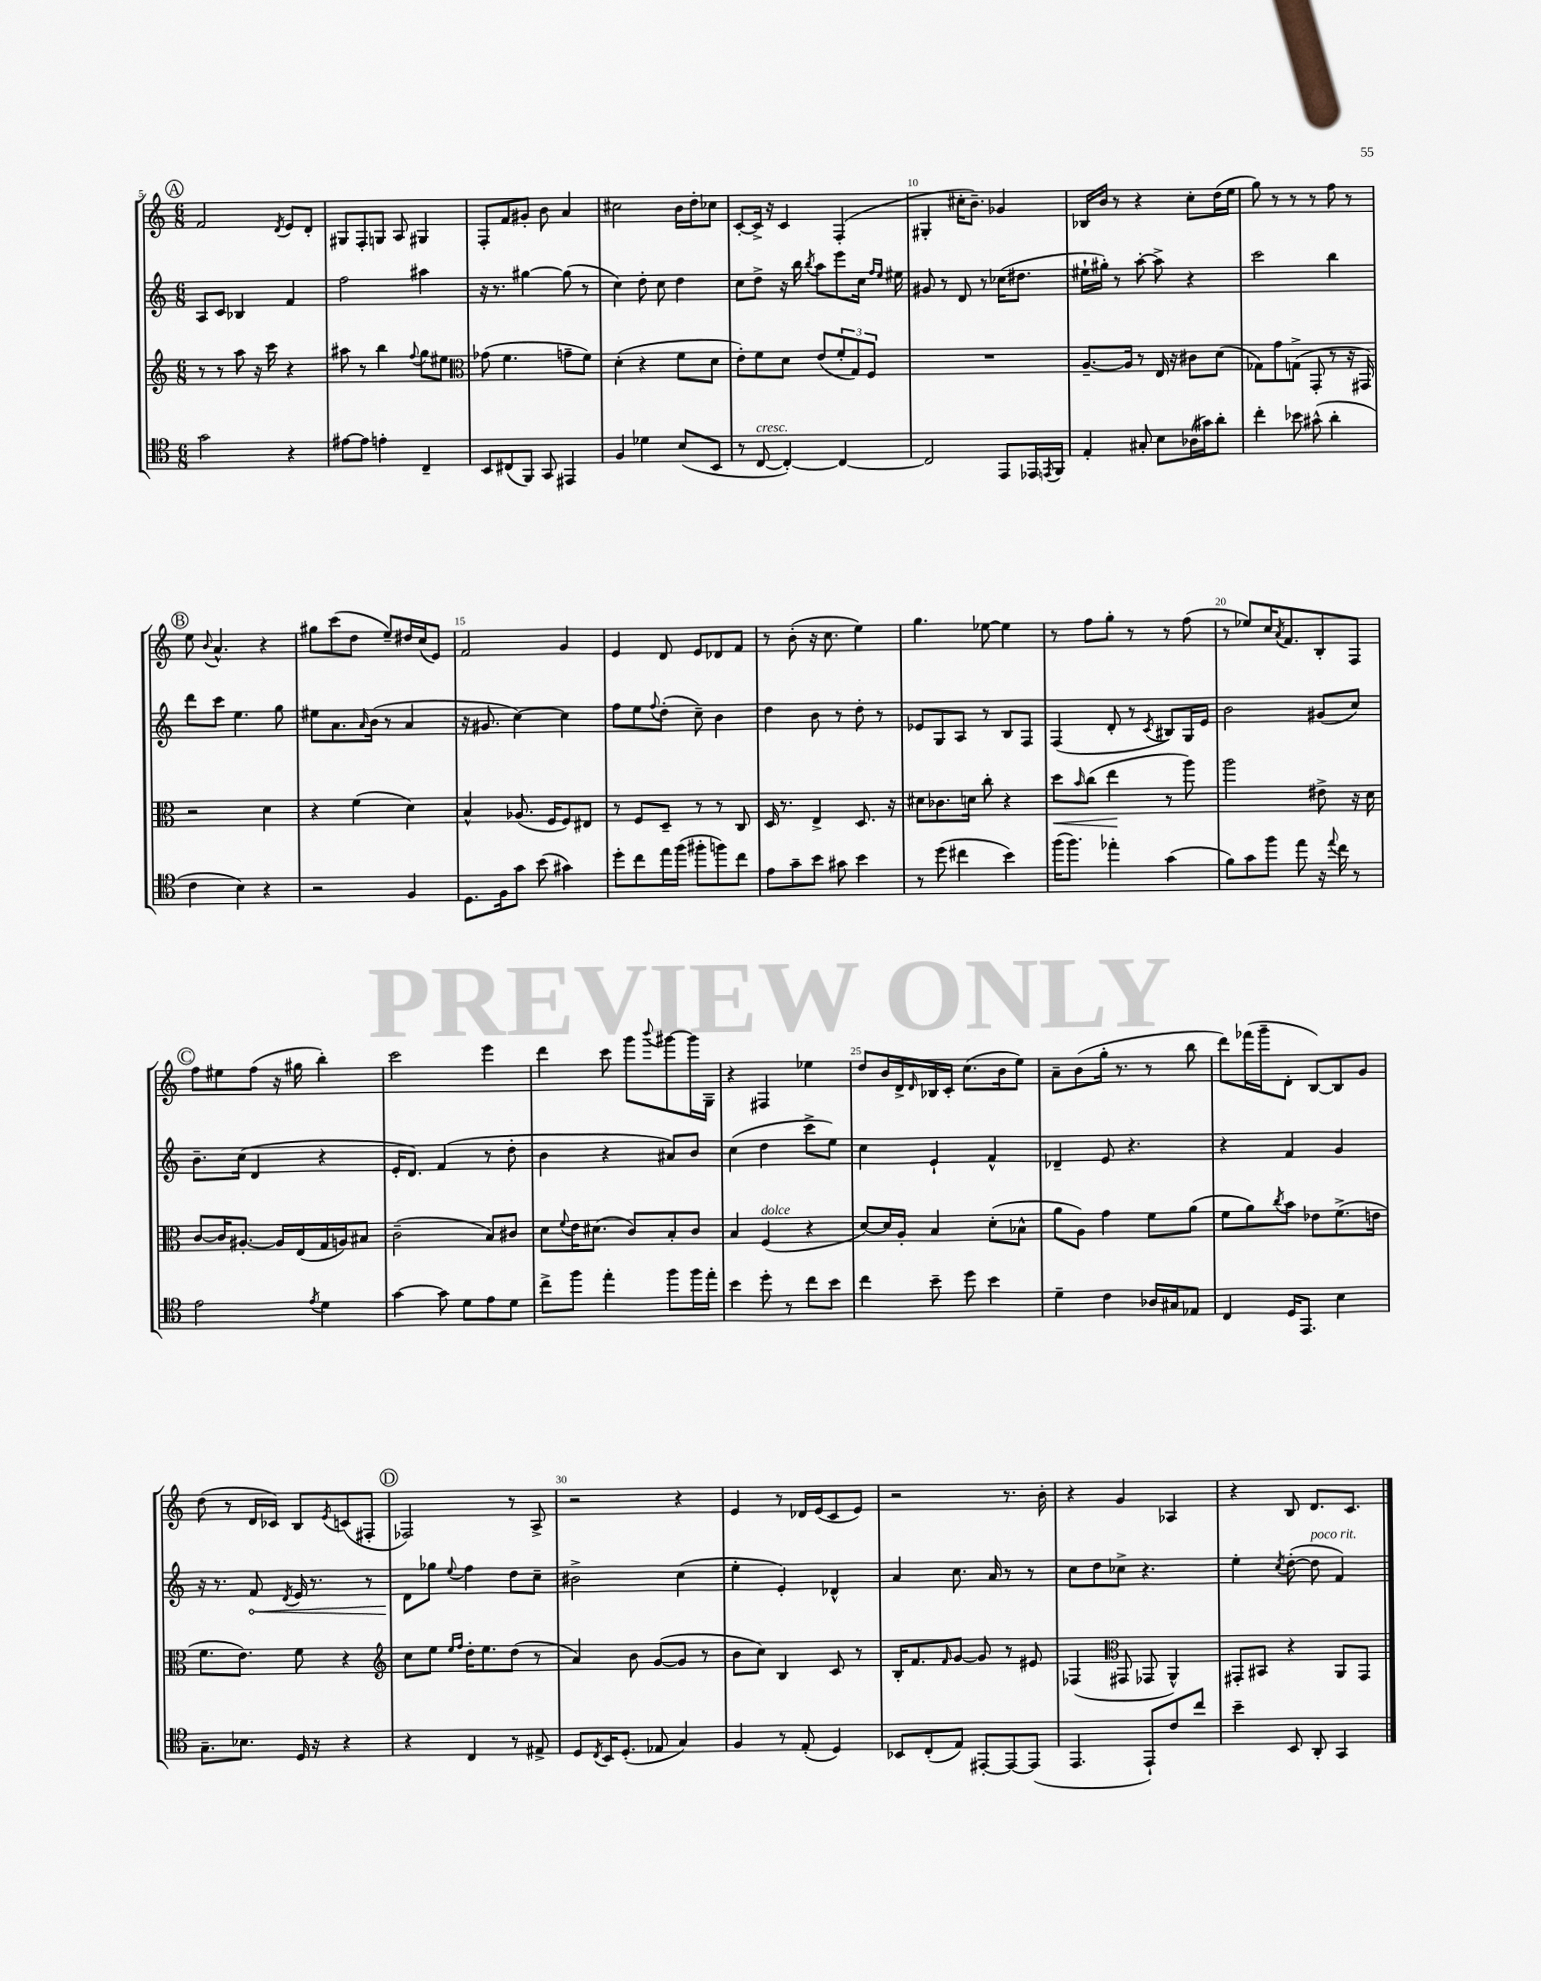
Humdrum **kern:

**kern	**kern	**kern	**kern
*staff4	*staff3	*staff2	*staff1
*clefC4	*clefG2	*clefG2	*clefG2
*k[]	*k[]	*k[]	*k[]
*M6/8	*M6/8	*M6/8	*M6/8
2g	8r	8A	2f
.	8r	8c	.
.	8aa	4B-	.
.	16r	.	.
.	16ccc	.	.
.	.	.	8qd
4r	4r	4f	8e
.	.	.	8d'
=	=	=	=
[8e#	8aa#	2ff	8G#
8e#]	8r	.	8F'
4e'	4bb	.	8G
.	.	.	8A
.	8qqff	.	.
4C~	8gg	4aa#	4G#
.	8ee#	.	.
=	=	=	=
*	*clefC3	*	*
8BB	(8g-	16r	8F'
.	.	8.r	.
(8C#	4.f	.	8f
8FF)	.	[4gg#	8g#'
8GG	.	.	8b
4EE#	8g~	(8gg#]	4a
.	8f)	8r	.
=	=	=	=
4F	(4d'	4cc)	2cc#
4d-	4r	8dd'	.
.	.	8cc	.
(8B	8f	4dd	16b
.	.	.	16dd'
8BB	8d	.	8cc-
=	=	=	=
8r	8e')	8cc	[8c'
[8C	8f	8dd^	16c^]
.	.	.	16r
4C'_)	8d	16r	4c
.	.	16bb	.
.	.	8qbb	.
.	(8e	8aa	.
4C_	12f'	8eee	(4F'
.	12G)	.	.
.	.	16cc	.
.	12F	.	.
.	.	16qqff	.
.	.	16qqee	.
.	.	16ee#	.
=	=	=	=
2C]	2.r	8g#	4G#'
.	.	8r	.
.	.	8d	16cc#'
.	.	.	8.b~)
.	.	8r	.
8EE	.	(16cc-	4g-
.	.	8.dd#	.
16EE-	.	.	.
8qEE	.	.	.
16FF	.	.	.
=	=	=	=
4E'	[8.A~	16ee#`	16B-
.	.	16gg#')	16b
.	.	8r	8r
.	16A]	.	.
8G#'	8r	[8aa'	4r
8B	16E	8aa^]	.
.	16r	.	.
(16A-	8c#	4r	8cc'
16g#)	.	.	.
8a'	(8d	.	(16dd
.	.	.	16ee
=	=	=	=
4cc'	8G-)	2ccc	8gg)
.	8g	.	8r
8b-	(8G^	.	8r
(8g#^^	8GG'	.	8r
4a'	8r	4bb	8ff
.	16r	.	8r
.	16GG#)	.	.
=	=	=	=
4c	2r	8ddd	8ee
.	.	.	8qqb
.	.	8ccc	4.a^^
4B)	.	4.ee	.
4r	4d	.	4r
.	.	8gg	.
=	=	=	=
2r	4r	8ee#	8gg#
.	.	8.a	(8ccc
.	(4f	.	8dd
.	.	16qqa	.
.	.	(16b	.
.	.	8r	8ee~)
4F	4d)	4a	16dd#
.	.	.	(16cc
.	.	.	8e)
=	=	=	=
8.D	4B^^	16r	2f
.	.	8.g#	.
16F	.	.	.
8g	(8.A-	[4cc)	.
(8b	.	.	.
.	16F	.	.
4g#)	8F)	4cc]	4g
.	8E#	.	.
=	=	=	=
8dd'	8r	8ff	4e
8cc	8F	8ee	.
.	.	8qqff	.
16ee	8D~	(8dd'	8d
(16ff	.	.	.
8ff#'	8r	8cc~)	8e
8ff)	8r	4b	8d-
8cc	8C	.	8f
=	=	=	=
8e	16D	4dd	8r
.	8.r	.	.
8g~	.	.	(8b'
8b	4E^	8b	16r
.	.	.	8.cc
8g#	.	8r	.
4b	8.D	8dd'	4ee)
.	.	8r	.
.	16r	.	.
=	=	=	=
8r	8d#	8e-	4.gg
(8dd	8.c-	8G	.
4cc#	.	8A	.
.	16d	.	.
.	8cc'	8r	[8ee-
4b)	4r	8B	4ee-]
.	.	8F	.
=	=	=	=
(16ff	8dd	(4F	8r
8.ff)	.	.	.
.	16qqb	.	.
.	(8cc	.	8ff
4ee-'	4ee	8d'	8gg'
.	.	8r	8r
.	.	8qc	.
(4g	8r	8B#)	8r
.	8aa)	16G	(8ff
.	.	16e	.
=	=	=	=
8f)	2aa	2b	8r
8g	.	.	8ee-)
8ff	.	.	16cc
.	.	.	8qa
.	.	.	8.f
8ee	.	.	.
16r	8e#^	(8g#	8B'
8qqee	.	.	.
16cc	.	.	.
8r	16r	8cc)	8F
.	16d	.	.
=	=	=	=
2e	[8c	8.b~	8ff
.	16c]	.	8ee#
.	[8.A#'	(16cc	.
.	.	4d	(8ff
.	16A#]	.	16r
.	(16E	.	16gg#
8qe	.	.	.
4d	16G	4r	4bb')
.	16A)	.	.
.	8B#	.	.
=	=	=	=
[4g	(2c~	16e'	2ccc
.	.	8.d)	.
8g]	.	(4f	.
8d	.	.	.
8e	8B)	8r	4eee
8d	8c#	8dd'	.
=	=	=	=
8cc^	8d	4b	4ddd
.	8qqf	.	.
8ff	16e	.	.
.	(8.d#	.	.
4ee'	.	4r	8ccc
.	8c)	.	8ggg
.	.	.	8qqbbb
8ff	8B'	8a#)	[8ggg#
16ff	8c	8b	16ggg#]
16ee'	.	.	16G~
=	=	=	=
4b	4B	(4cc	4r
8dd'	(4F	4dd	4F#
8r	.	.	.
8cc	4r	8ccc^	4ee-
8b	.	8ee)	.
=	=	=	=
4cc	[8d)	4cc	8dd
.	16d]	.	16b
.	16A'	.	16d^
.	.	.	16qqd
8b~	4B	4e`	16B-
.	.	.	16c'
8dd	.	.	(8.cc
4b	(8d'	4f^^	.
.	.	.	16b
.	8B-^^	.	8ee)
=	=	=	=
4d~	8a	4d-~	8a~
.	8A)	.	(8b
4c	4g	8e	16gg'
.	.	.	8.r
.	.	4.r	.
16A-	8f	.	8r
16G#	.	.	.
8E-	(8a	.	8bb
=	=	=	=
4C	8f	4r	8ddd)
.	8a)	.	(16fff-
.	.	.	16ggg~
.	8qcc	.	.
16D	8b	4f	8d'
8.EE	.	.	.
.	8e-	.	[8B)
4B	(8.f^	4g	8B]
.	.	.	8g
.	16e	.	.
=	=	=	=
8.G~	8.f	16r	(8dd
.	.	8.r	.
.	.	.	8r
8.B-	8.e)	.	.
.	.	8f	16d
.	.	.	16c-)
.	.	8qd	.
16D	8f	16e	8B
16r	.	8.r	.
.	.	.	8qe
4r	4r	.	(8c
.	.	8r	8F#'
=	=	=	=
*	*clefG2	*	*
4r	8cc	8d	2F-)
.	8ee	8gg-	.
.	16qqee	.	.
.	16qqff	8qqee	.
4C	16dd'	4ff	.
.	8.ee	.	.
8r	(8dd	8dd	8r
8E#^	8r	8cc~	8A^
=	=	=	=
8D	4a)	2b#^	2r
8qC	.	.	.
16BB	.	.	.
(8.D'	.	.	.
.	8b	.	.
8E-	([8g	.	.
4G)	8g]	(4cc	4r
.	8r	.	.
=	=	=	=
4F	8b	4ee'	4e
.	8cc)	.	.
8r	4B	4e')	8r
(8E'	.	.	16d-
.	.	.	(16e
4D)	8c	4d-^^	8c
.	8r	.	8e)
=	=	=	=
8BB-	16B'	4a	2r
.	8.f	.	.
(8C'	.	.	.
.	16qqf	.	.
8E)	[8g	8.cc	.
[8EE#'	8g]	.	.
.	.	16a	.
8EE#_	8r	8r	8.r
(8EE#]	8e#	8r	.
.	.	.	16b'
=	=	=	=
4.EE	(4F-	8cc	4r
.	.	8dd	.
*	*clefC3	*	*
.	8GG#	8cc-^	4g
8EE`)	8GG-	4.r	.
8c	4AA^^)	.	4A-
8cc	.	.	.
=	=	=	=
4b~	8GG#'	4ee'	4r
.	8BB#	.	.
.	.	8qcc	.
8BB	4r	([8dd'	8B
8AA'	.	8dd]	8.d
4GG	8AA	4f)	.
.	.	.	8.c
.	8GG#	.	.
==	==	==	==
*-	*-	*-	*-
